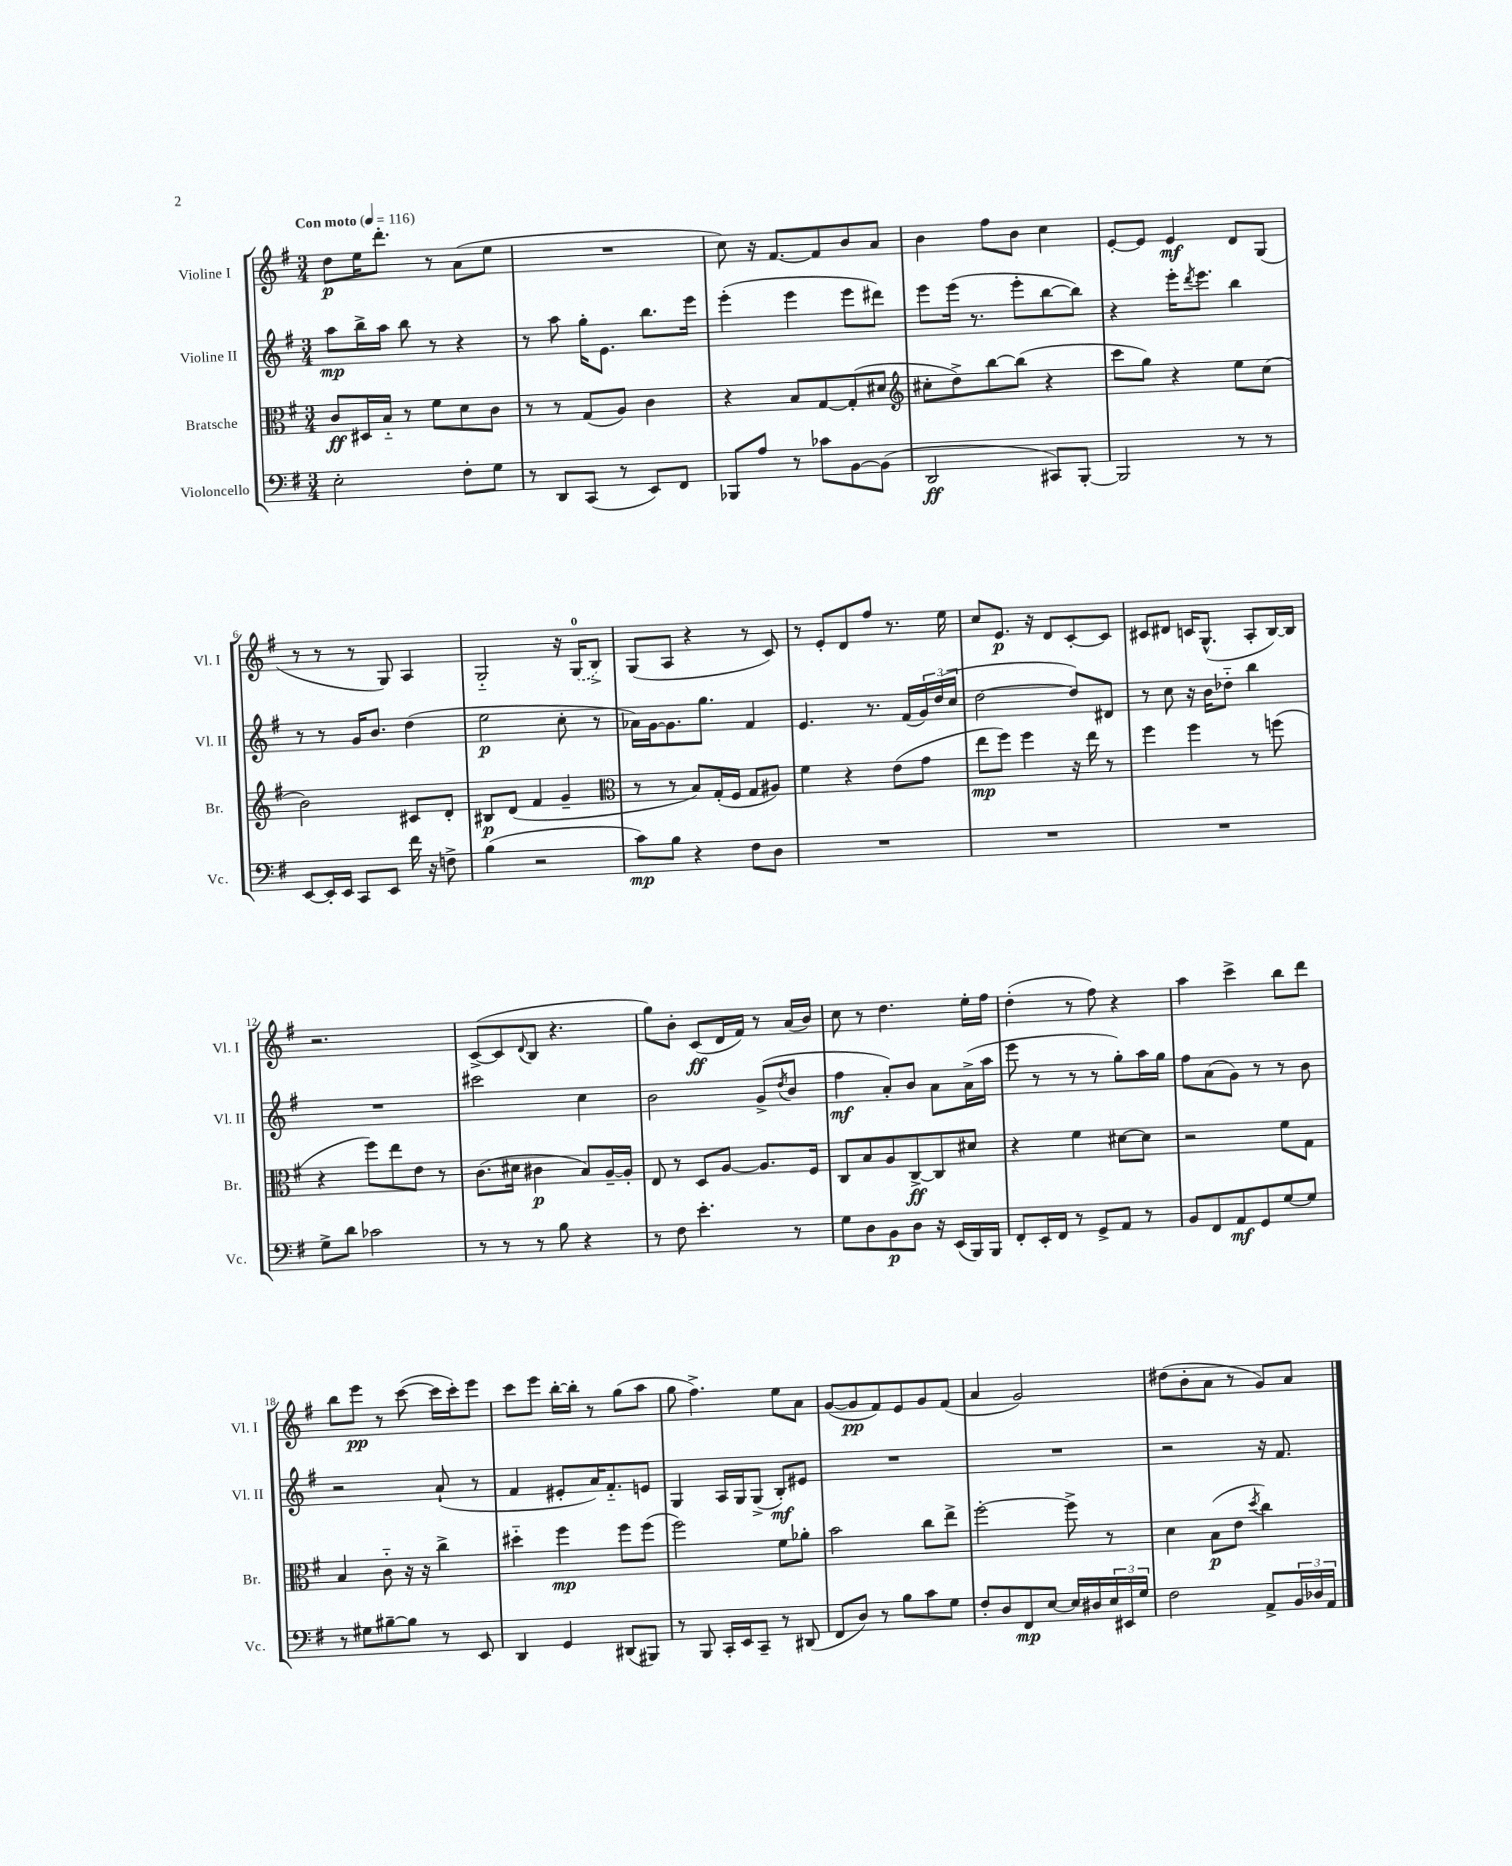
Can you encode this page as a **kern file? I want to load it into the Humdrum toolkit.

**kern	**kern	**kern	**kern
*staff4	*staff3	*staff2	*staff1
*clefF4	*clefC3	*clefG2	*clefG2
*k[f#]	*k[f#]	*k[f#]	*k[f#]
*M3/4	*M3/4	*M3/4	*M3/4
*MM116	*MM116	*MM116	*MM116
2E'	8c	8aa	8dd
.	16D#	16bb^	16ee
.	16B'~	16aa	8.ddd'
.	8r	8bb	.
.	8f#	8r	8r
8F#'	8d	4r	(8a
8G	8c	.	8ee
=	=	=	=
8r	8r	8r	2.r
8DD	8r	8aa	.
(8CC	(8G	16gg'	.
.	.	8.e	.
8r	8A)	.	.
8EE)	4c	8.bb	.
8FF#	.	.	.
.	.	16eee	.
=	=	=	=
8BBB-	4r	(4eee'	8cc)
8A	.	.	16r
.	.	.	[8.f#
8r	8B	4eee	.
8c-	[8G	.	8f#]
[8BB	(8G']	8eee	8b
(8BB]	8d#	8ddd#)	8a
=	=	=	=
*	*clefG2	*	*
2DD	8cc#'	8eee	4b
.	8dd^)	(16eee	.
.	.	8.r	.
.	[8bb	.	8ff#
.	(8bb]	8eee'	8b
8CC#)	4r	[8bb	4cc
[8BBB'	.	8bb])	.
=	=	=	=
2BBB]	8ccc	4r	[8e'
.	8gg)	.	8e]
.	4r	16eee'	4e
.	.	8qddd	.
.	.	8.eee	.
8r	8ee	4bb	8d
8r	(8cc	.	(8G
=	=	=	=
[8EE	2b)	8r	8r
16EE']	.	8r	8r
16EE	.	.	.
8CC	.	16g	8r
.	.	8.b	.
8EE	.	.	8G)
16f#	8c#	(4dd	4A
16r	.	.	.
8F^	8d'	.	.
=	=	=	=
(4B	8B#	2ee	2G'~
.	(8d	.	.
2r	4f#	.	.
.	4g~	8cc'	16r
.	.	.	(16G
.	.	8r	8B^)
=	=	=	=
*	*clefC3	*	*
8c)	8r	16a-)	(8G
.	.	[16g	.
8B	8r	8.g]	8A
4r	8B)	.	4r
.	.	8.gg	.
.	(16G'	.	.
.	16F#	.	.
8F#	8G	4f#	8r
8D	8A#)	.	8c)
=	=	=	=
2.r	4f#	4.e	8r
.	.	.	8e'
.	4r	.	8d
.	.	8.r	8ff#
.	(8e	.	8.r
.	.	(16f#	.
.	8g	24g)	.
.	.	(24dd	.
.	.	.	16ee
.	.	24cc	.
=	=	=	=
2.r	8ee	[2dd	8cc
.	8ff#)	.	8.e
.	4ff#	.	.
.	.	.	16r
.	.	.	8d
.	16r	8dd])	[8c'
.	16ee	.	.
.	8r	8d#	8c]
=	=	=	=
2.r	4ff#	8r	8c#
.	.	8cc	8d#
.	4ff#	16r	16c
.	.	16b	(8.G^^
.	.	8dd-'~	.
.	8r	4bb	8A'
.	(8ff	.	[16B)
.	.	.	16B]
=	=	=	=
8G^	4r	2.r	2.r
8d	.	.	.
2c-	8ff#)	.	.
.	8ee	.	.
.	8e	.	.
.	8r	.	.
=	=	=	=
8r	(8.c	2ccc#	([8c^
8r	.	.	8c]
.	16d#	.	.
.	.	.	8qqd
8r	4c#	.	8B
8B	.	.	4.r
4r	8B)	4cc	.
.	[16A~	.	.
.	16A']	.	.
=	=	=	=
8r	8E	2b	8gg)
8F#	8r	.	8b'
4.e'	8D	.	(8c
.	[8A	.	16d
.	.	.	16f#)
.	8.A]	(8g^	8r
.	.	8qdd	.
8r	.	8b	(16a
.	16F#	.	16b)
=	=	=	=
8G	8C	4ff#	8cc
8D	8B	.	8r
8BB	8A	8a')	4.dd
8D	[8C^	8b	.
16r	8C]	8a	.
(16EE	.	.	.
16BBB)	8d#	(16a^	16ee'
16BBB	.	16aa	16ff#
=	=	=	=
8FF#'	4r	8eee	(4dd'
16EE'	.	8r	.
16FF#	.	.	.
8r	4f#	8r	8r
8GG^	.	8r	8ff#)
8AA	[8d#	8gg')	4r
8r	8d#]	16aa	.
.	.	16gg	.
=	=	=	=
8BB	2r	8ff#	4aa
8FF#	.	(8a	.
8AA	.	8g)	4ccc^
8GG	.	8r	.
[8G	8f#	8r	8bb
8G]	8G	8b	8ddd
=	=	=	=
8r	4B	2r	8bb
8G#	.	.	8eee
[8B#~	8c'~	.	8r
8B#]	16r	.	([8ccc
.	16r	.	.
8r	4cc^	(8a`	16ccc]
.	.	.	16ccc')
8EE	.	8r	8eee
=	=	=	=
4DD	4dd#'~	4f#	8ccc
.	.	.	8eee
4GG	4ff#	8e#'	[16bb'
.	.	.	16bb']
.	.	16a)	8r
.	.	8.f#'~	.
(8DD#	8ff#	.	(8gg
8BBB#)	(8ff#	8e	8aa
=	=	=	=
8r	2ff#)	4G	8gg
8BBB	.	.	4.ff#^)
16CC'	.	16A	.
16EE	.	16G	.
8CC~	.	(8G^	.
8r	8f#	8B')	8ee
(8DD#	8a-'	8e#	8a
=	=	=	=
8FF#	2b	2.r	([8g
8D)	.	.	8g]
8r	.	.	8f#)
8B	.	.	8e
8c	8cc	.	8g
8G	8ee^	.	(8f#
=	=	=	=
8F#'	[2ff#'	2.r	4a
8D	.	.	.
8FF#	.	.	2g)
[8E	.	.	.
16E]	8ff#^]	.	.
16D#	.	.	.
24E	8r	.	.
24EE#	.	.	.
24G	.	.	.
=	=	=	=
2F#	4d	2r	(8dd#
.	.	.	8b'
.	(8B	.	8a
.	8e	.	8r
.	8qdd	.	.
8AA^	4cc)	16r	8g)
.	.	8.f#	.
24BB	.	.	8a
24D-	.	.	.
24AA	.	.	.
==	==	==	==
*-	*-	*-	*-
